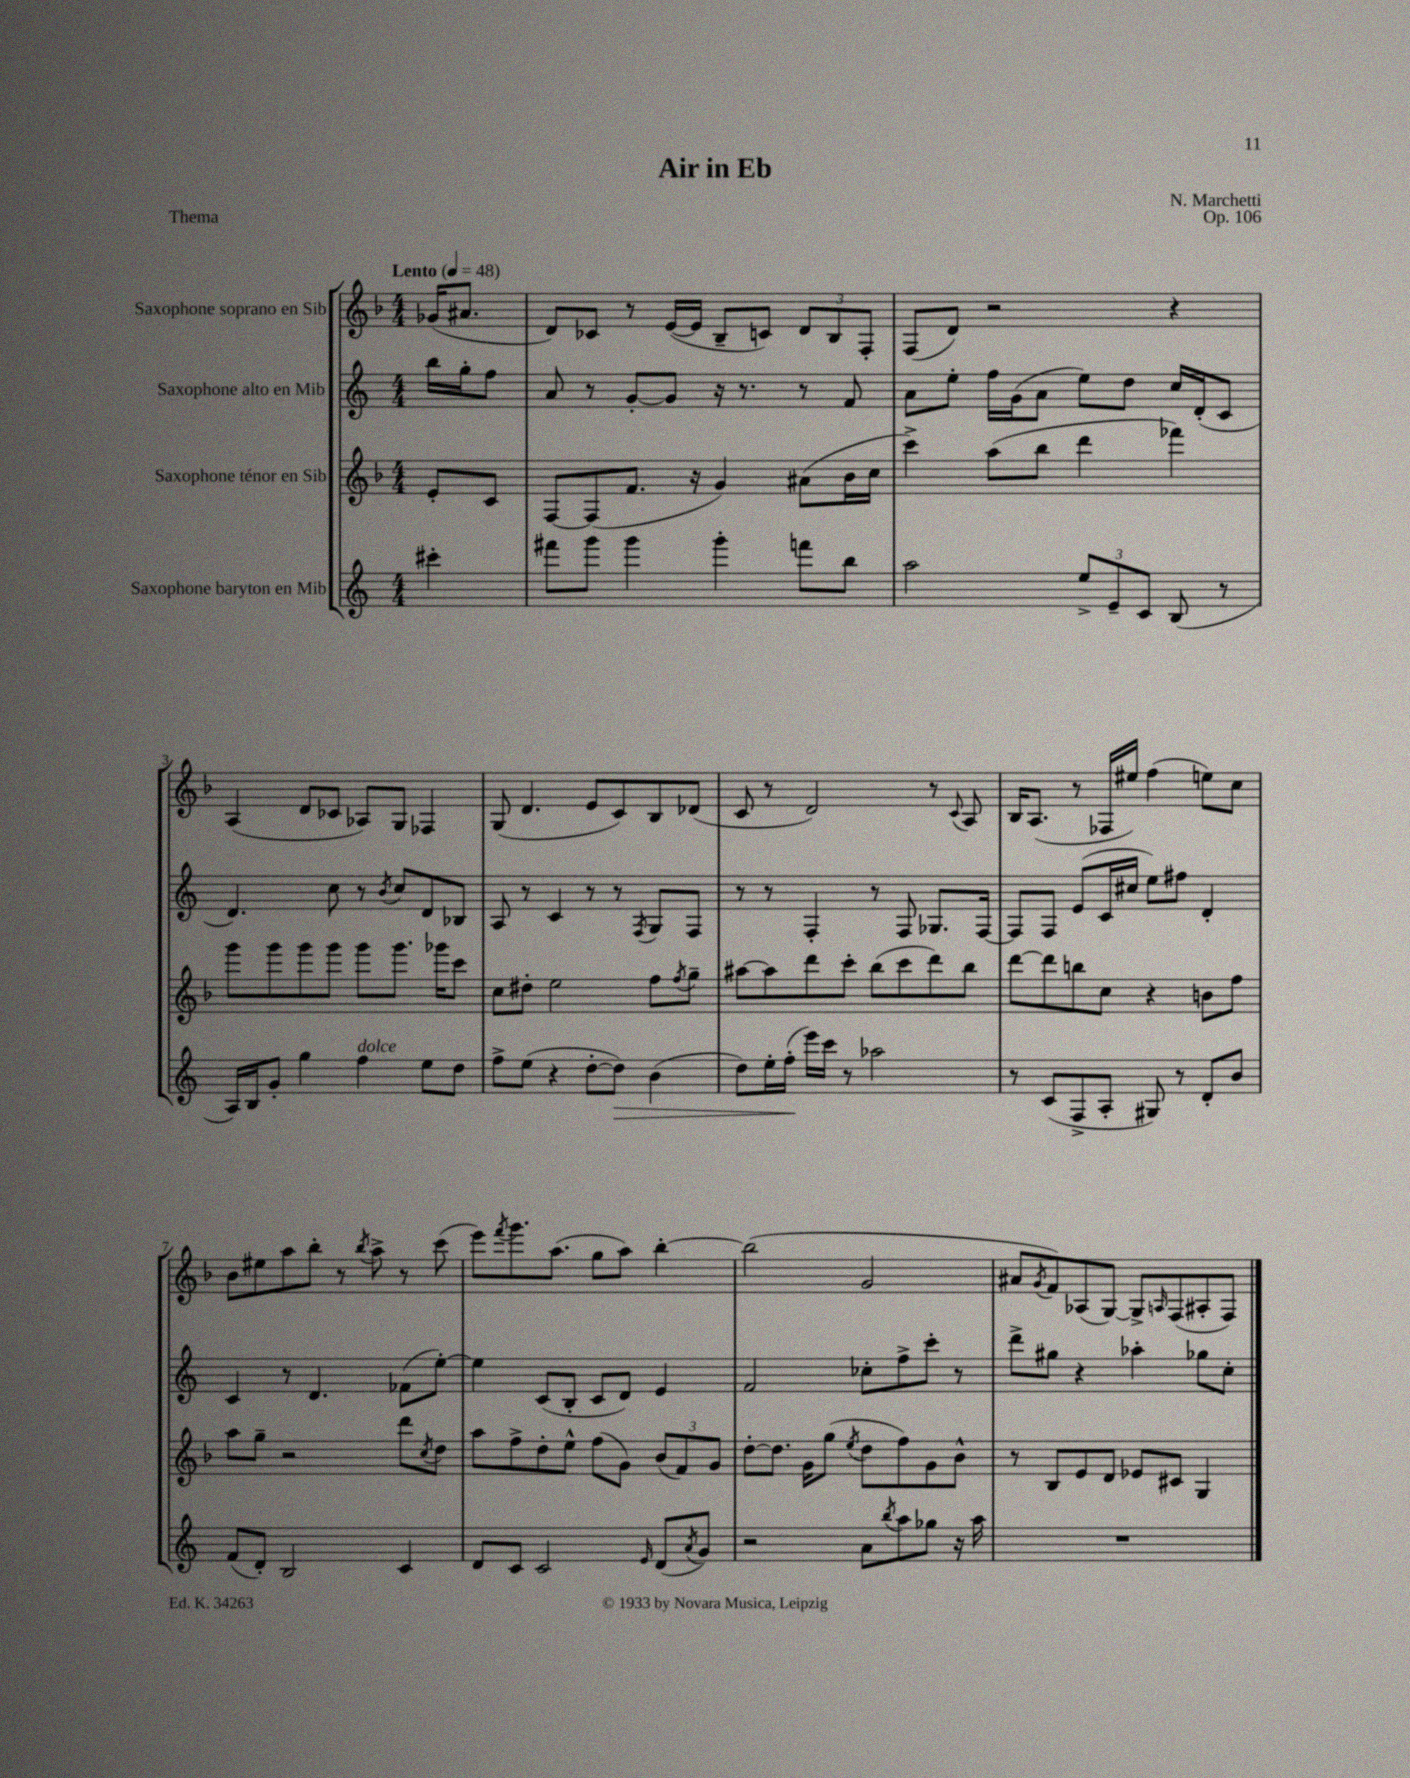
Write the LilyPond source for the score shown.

\header { title = "Air in Eb" composer = "N. Marchetti" opus = "Op. 106" piece = "Thema" }
<<
\new StaffGroup <<
\new Staff = "s0" \with { instrumentName = "Saxophone soprano en Sib" } {
    \clef treble \key f \major \numericTimeSignature \time 4/4 \partial 4 \tempo "Lento" 4 = 48
    ges'16( ais'8. |
    d'8) ces'8 r8 e'16~( e'16 bes8-- c'8) \tuplet 3/2 { d'8 bes8 f8-. } |
    f8( d'8) r2 r4 |
    a4( d'8 ces'8 aes8) g8 fes4 |
    g8( d'4. e'8 c'8) bes8 des'8( |
    c'8 r8 d'2) r8 \appoggiatura { c'8 } a8 |
    bes16 a8.( r8 fes16 eis''16) f''4( e''8) c''8 |
    bes'8 eis''8 a''8 bes''8-. r8 \acciaccatura { bes''8 } a''8-> r8 c'''8( |
    e'''8) \acciaccatura { f'''8 } g'''8. a''8.( g''8 a''8) bes''4~-. |
    bes''2( g'2 |
    ais'8 \acciaccatura { g'8 } f'8) aes8( g8~) g8-> \grace { a16 } f8( ais8-. f8) \bar "|." |
}
\new Staff = "s1" \with { instrumentName = "Saxophone alto en Mib" } {
    \clef treble \key c \major \numericTimeSignature \time 4/4 \partial 4
    b''16 g''16-. f''8 |
    a'8 r8 g'8~-. g'8 r16 r8. r8 f'8 |
    a'8 e''8-. f''16 g'16( a'8 e''8) d''8 c''16 d'16-.( c'8 |
    d'4.) c''8 r8 \acciaccatura { b'8 } c''8 d'8 bes8 |
    a8 r8 c'4 r8 r8 \acciaccatura { f8 } g8 f8 |
    r8 r8 f4-. r8 f8 ges8. f16~ |
    f8 f8 e'8( c'16 cis''16 e''8) fis''8 d'4-. |
    c'4 r8 d'4. fes'8( e''8~-.) |
    e''4 c'8( b8-. c'8 d'8) e'4 |
    f'2 ces''8-. f''8-> c'''8-. r8 |
    d'''8-> gis''8 r4 aes''4-. ges''8 c''8-. \bar "|." |
}
\new Staff = "s2" \with { instrumentName = "Saxophone ténor en Sib" } {
    \clef treble \key f \major \numericTimeSignature \time 4/4 \partial 4
    e'8-. c'8 |
    f8~ f8( f'8. r16 g'4) ais'8( bes'16 c''16 |
    c'''4->) a''8( bes''8 d'''4 fes'''4) |
    g'''8 g'''8 g'''8 g'''8 g'''8 g'''8. ges'''16 c'''8 |
    c''8 dis''8-. e''2 f''8 \acciaccatura { f''8 } g''8-- |
    ais''8~ ais''8 d'''8 c'''8-. bes''8( c'''8 d'''8) bes''8 |
    d'''8~ d'''8 b''8 c''8 r4 b'8 f''8 |
    a''8 g''8-- r2 d'''8 \acciaccatura { c''8 } d''8 |
    a''8 f''8-> d''8-. e''8-^ f''8( g'8) \tuplet 3/2 { bes'8( f'8) g'8 } |
    d''8~-. d''8. g'16 g''8( \acciaccatura { e''8 } d''8 f''8) g'8 bes'8-^ |
    r8 bes8 e'8 d'8 ees'8 cis'8 g4 \bar "|." |
}
\new Staff = "s3" \with { instrumentName = "Saxophone baryton en Mib" } {
    \clef treble \key c \major \numericTimeSignature \time 4/4 \partial 4
    cis'''4-. |
    fis'''8 g'''8 g'''4 g'''4-. f'''8 b''8 |
    a''2 \tuplet 3/2 { e''8-> e'8-- c'8 } b8( r8 |
    a16) b16 g'8-. g''4 f''4^\markup { \italic "dolce" } e''8 d''8 |
    f''8-> e''8( r4 d''8~-. d''8\>) b'4( |
    d''8) e''16-. f''16-.\!( e'''16) c'''16 r8 aes''2 |
    r8 c'8( f8-> a8-. gis8) r8 d'8-. b'8 |
    f'8( d'8-.) b2 c'4 |
    d'8 c'8 c'2 \grace { e'16 } d'8( \acciaccatura { a'8 } g'8) |
    r2 a'8 \acciaccatura { b''8 } a''8 ges''8 r16 a''16 |
    R1 \bar "|." |
}
>>
>>
